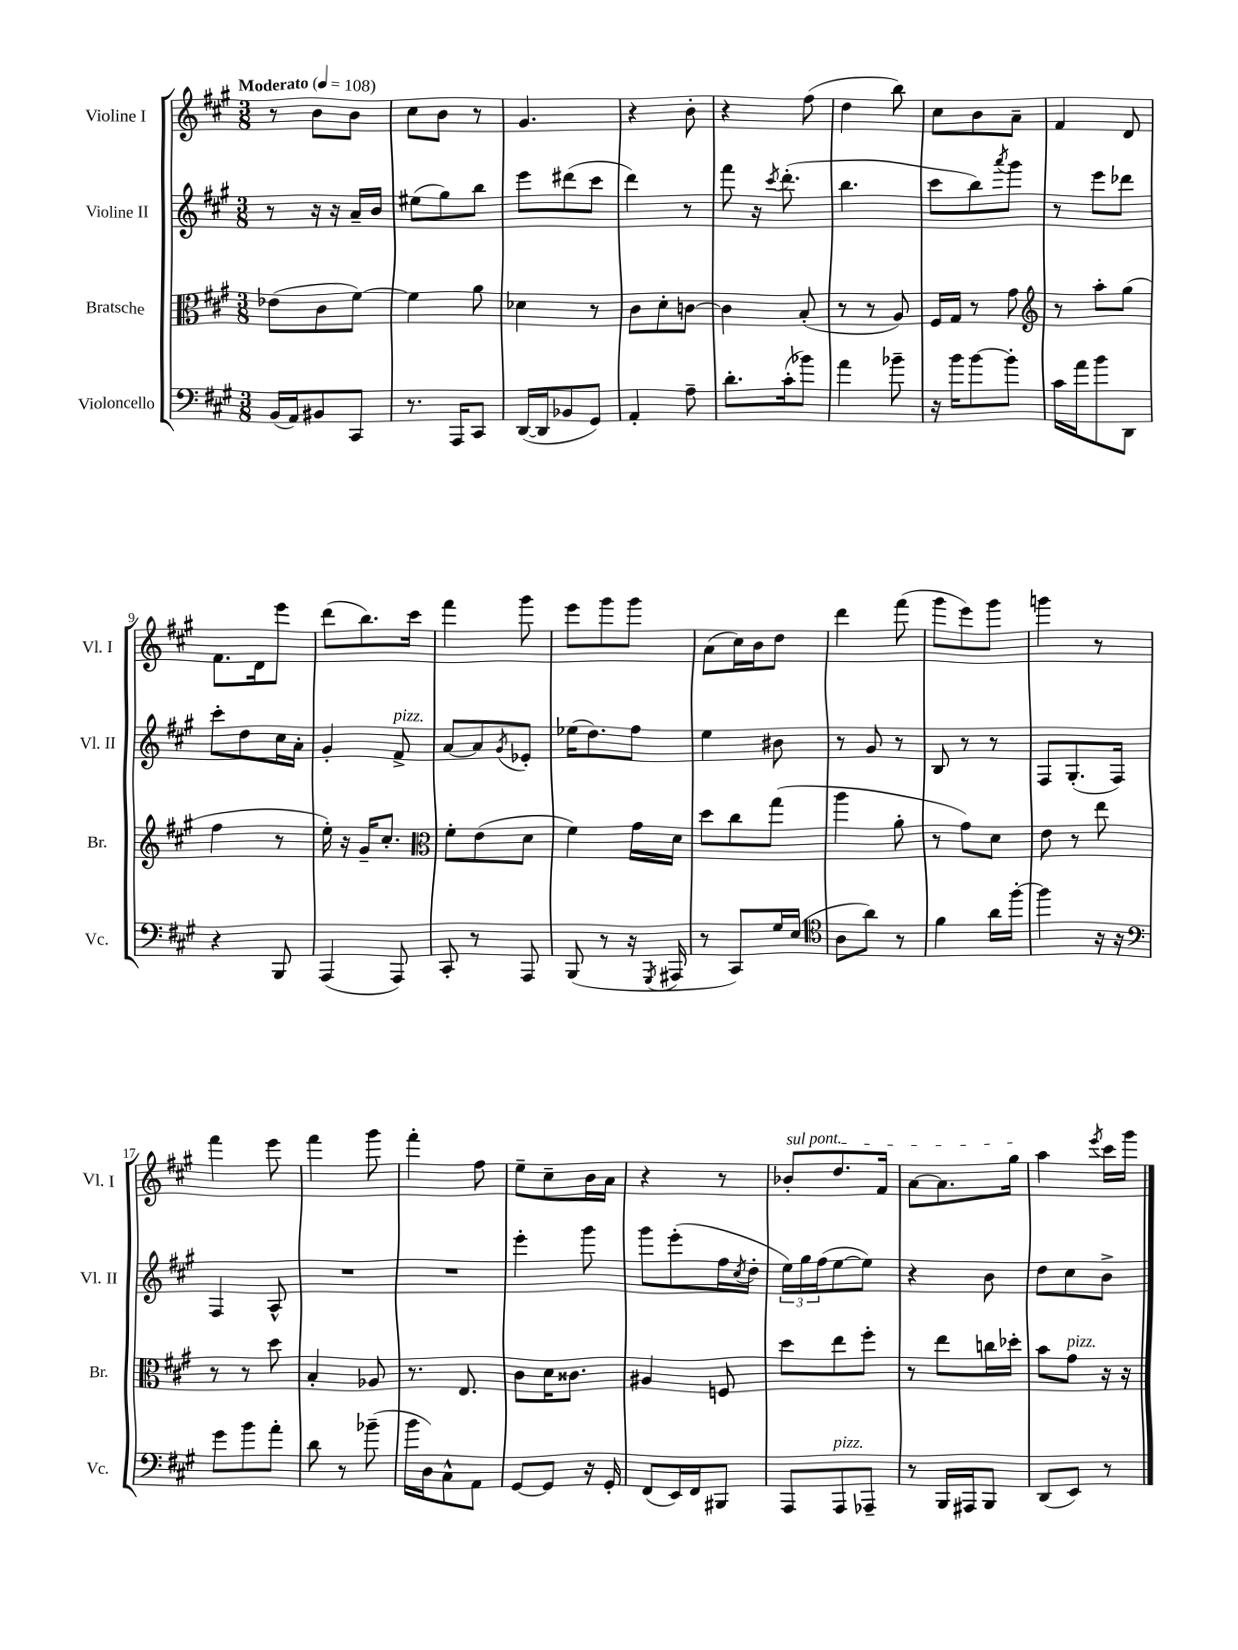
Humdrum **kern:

**kern	**kern	**kern	**kern
*staff4	*staff3	*staff2	*staff1
*clefF4	*clefC3	*clefG2	*clefG2
*k[f#c#g#]	*k[f#c#g#]	*k[f#c#g#]	*k[f#c#g#]
*M3/8	*M3/8	*M3/8	*M3/8
*MM108	*MM108	*MM108	*MM108
(16BB/LL	(8e-\L	8r	8r
16AA/J)	.	.	.
8BB#/	8c#\	16r	8b\L
.	.	16r	.
8CC#/J	[8f#\J)	16a~/LL	8b\J
.	.	16b/JJ	.
=	=	=	=
8.r	4f#\]	(8ee#\L	8cc#\L
.	.	8gg#\)	8b\J
16AAA/LK	.	.	.
8CC#/J	8a\	8bb\J	8r
=	=	=	=
([16DD/LL	4d-\	8eee\L	4.g#/
16DD/]J	.	.	.
8BB-/	.	(8ddd#\	.
8GG#/J)	8r	8ccc#\J	.
=	=	=	=
4AA'/	8c#\L	4ddd\)	4r
.	8d'\	.	.
8A~\	[8c\J	8r	8b'\
=	=	=	=
8.d'\L	4c\]	8fff#\	4r
.	.	16r	.
.	.	8qccc#/	.
(16c#'\k	.	(8.ddd'\	.
8b-\J)	(8B'/	.	(8ff#\
=	=	=	=
4a\	8r	4.bb\	4dd\
.	8r	.	.
8b-~\	8A/)	.	8bb\)
=	=	=	=
16r	16F#/LL	8ccc#\L	8cc#\L
16b\LK	16G#/JJ	.	.
[8b\	8r	8bb\)	8b\
.	.	8qaaa/	.
8b'\]J	8g#\	8ggg#\J	8a~\J
=	=	=	=
*	*clefG2	*	*
16c#\LL	8r	8r	4f#/
16a\J	.	.	.
8b\	8aa'\L	8eee\L	.
8DD\J	(8gg#\J	8ddd-\J	8d/
=	=	=	=
4r	4ff#\	8ccc#'\L	8.f#\L
.	.	8dd\	.
.	.	.	16d\k
8BBB/	8r	16cc#\L	8eee\J
.	.	16a'\JJ	.
=	=	=	=
(4AAA/	16ee'\)	4g#'/	(8ddd\L
.	16r	.	.
.	16g#~/LK	.	8.bb\)
.	8.cc#'/J	.	.
8AAA/)	.	8f#^/	.
.	.	.	16ccc#\Jk
=	=	=	=
*	*clefC3	*	*
8CC#'/	8f#'\L	[8a/L	4fff#\
8r	(8e\	8a/]	.
.	.	8qg#/	.
8AAA/	8d\J	8e-'/J	8ggg#\
=	=	=	=
(8BBB/	4f#\)	(16ee-\LK	8eee\L
.	.	8.dd\)	.
8r	.	.	8ggg#\
16r	16g#\LL	8ff#\J	8ggg#\J
8qGGG#/	.	.	.
16AAA#/	16d\JJ	.	.
=	=	=	=
8r	8dd\L	4ee\	(8a\L
8CC#/L)	8cc#\	.	16cc#\L)
.	.	.	16b\J
16G#/L	(8gg#\J	8b#\	8dd\J
(16E/JJ	.	.	.
=	=	=	=
*clefC4	*	*	*
8A\L	4aa\	8r	4ddd\
8a\J)	.	8g#/	.
8r	8a'\	8r	(8fff#\
=	=	=	=
4f#\	8r	8B/	8ggg#\L
.	8g#\L)	8r	8eee\)
16a\LL	8d\J	8r	8ggg#\J
[16ff#'\JJ	.	.	.
=	=	=	=
4ff#\]	8e\	8F#/L	4ggg\
.	8r	(8.G#'/	.
16r	8ee\	.	8r
16r	.	16F#/Jk)	.
=	=	=	=
*clefF4	*	*	*
8g#\L	8r	4F#/	4fff#\
8b\	8r	.	.
8a'\J	8dd\	8A^^/	8eee\
=	=	=	=
8d\	4B'/	4.r	4fff#\
8r	.	.	.
(8b-~\	8A-/	.	8ggg#\
=	=	=	=
16b\LL	8.r	4.r	4fff#'\
16D\J)	.	.	.
8C#^^\	.	.	.
.	8.E/	.	.
8AA\J	.	.	8ff#\
=	=	=	=
[8GG#/L	8c#\L	4eee'\	8ee~\L
8GG#/]J	16d\K	.	8cc#~\
.	8.c##\J	.	.
16r	.	8ggg#\	16b\L
16GG#'/	.	.	16a\JJ
=	=	=	=
(8FF#/L	4A#/	8ggg#\L	4r
16EE/L)	.	(8eee'\	.
16FF#/J	.	.	.
8BBB#/J	8F/	16ff#\L	8r
.	.	8qcc#/	.
.	.	16dd'\JJ	.
=	=	=	=
8AAA/L	8dd\L	24ee\LL)	8b-'/L
.	.	24gg#\	.
.	.	(24ff#\J	.
8AAA/	8ee\	[8ee\	8.dd/
8AAA-~/J	8ff#'\J	8ee\]J)	.
.	.	.	16f#/Jk
=	=	=	=
8r	8r	4r	[8a\L
16BBB/LL	8ee\L	.	8.a\]
16AAA#/J	.	.	.
8BBB/J	16cc\L	8b\	.
.	16dd-'\JJ	.	16gg#\Jk
=	=	=	=
(8DD/L	8b\L	8dd\L	4aa\
8EE/J)	8g#\J	8cc#\	.
.	.	.	8qeee/
8r	16r	8b^\J	16ccc#\LL
.	16r	.	16ggg#\JJ
==	==	==	==
*-	*-	*-	*-
